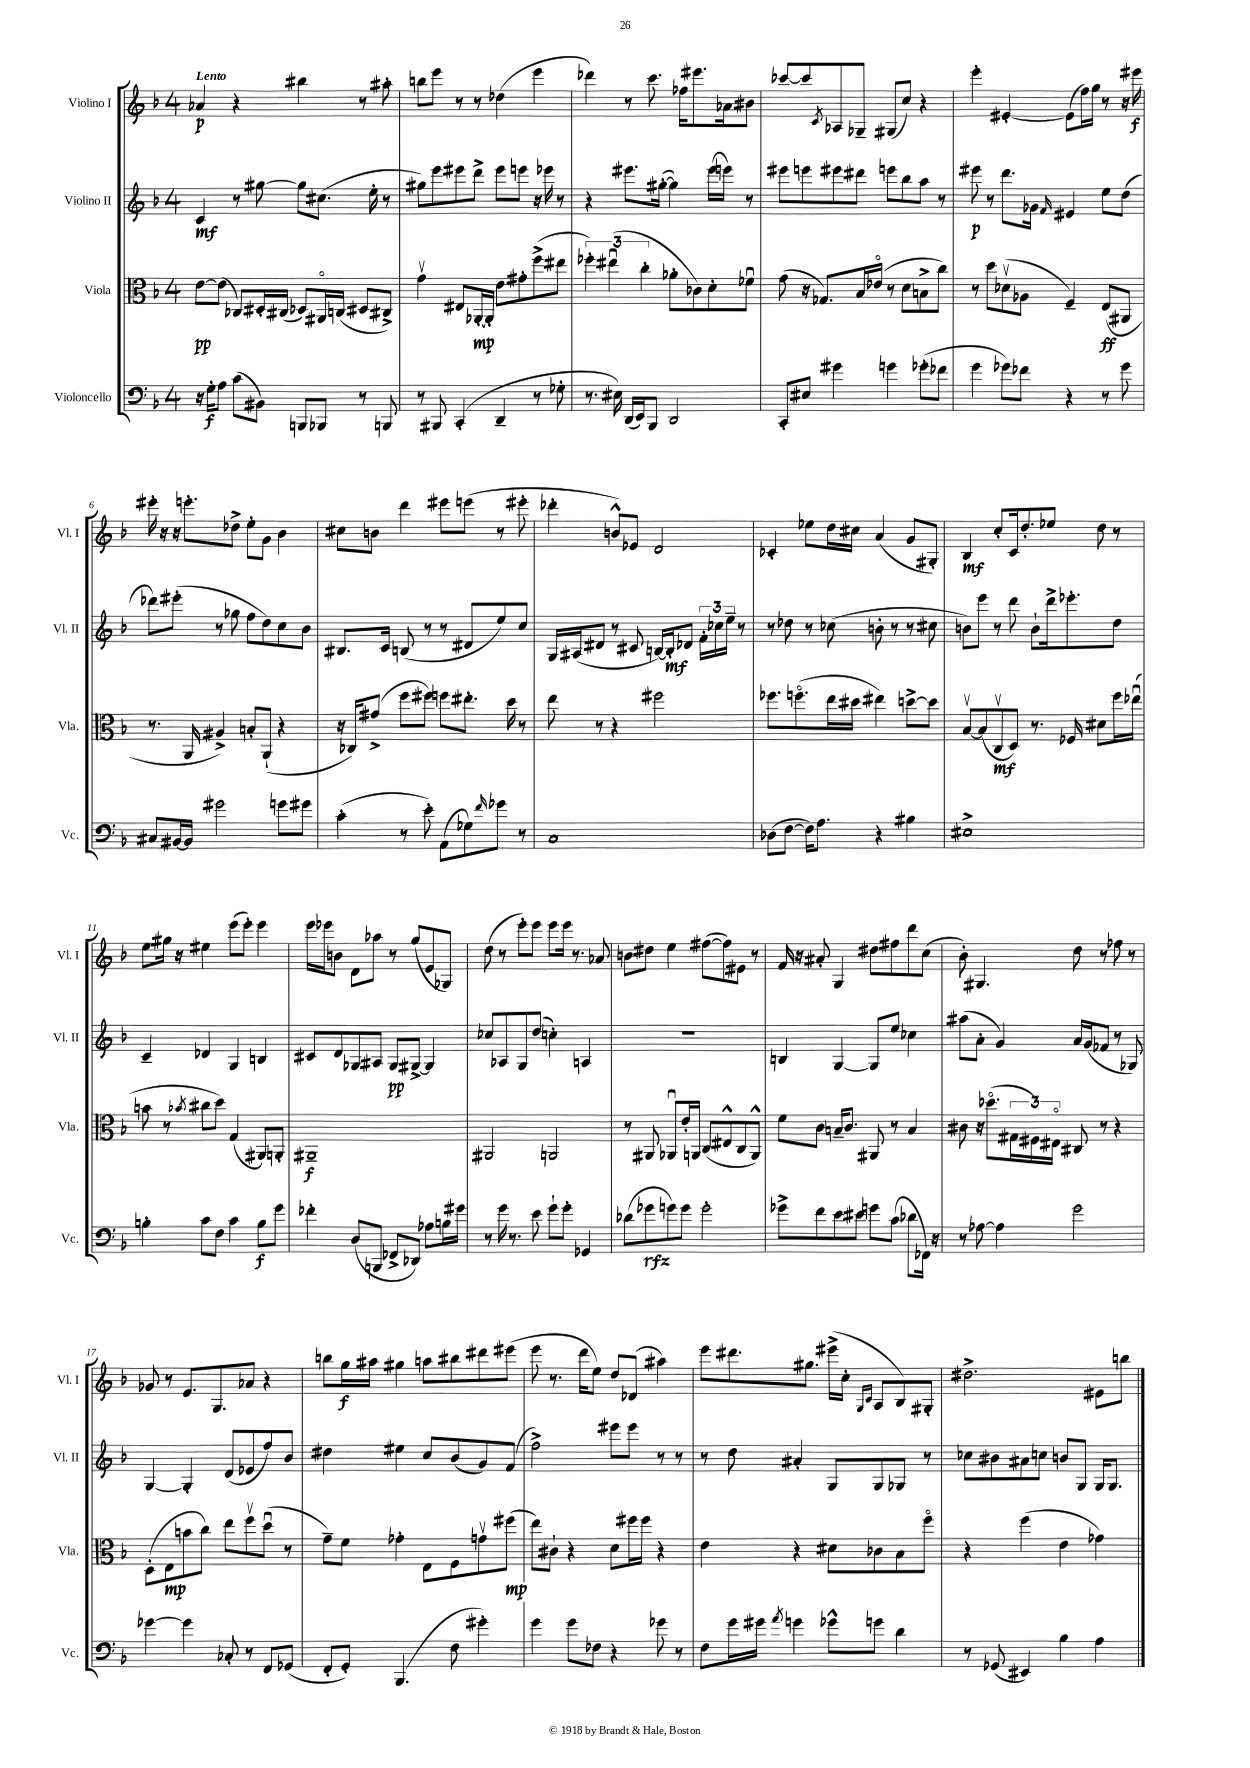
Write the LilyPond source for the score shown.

<<
\new StaffGroup <<
\new Staff = "s0" \with { instrumentName = "Violino I" shortInstrumentName = "Vl. I" } {
    \clef treble \key f \major \once \override Staff.TimeSignature.style = #'single-digit \time 4/4 \tempo "Lento"
    aes'4\p r4 bis''4 r8 ais''8-. |
    b''8 e'''8 r8 r8 des''4( e'''4 |
    des'''4) r8 c'''8. fes''16 eis'''8. aes'16 bis'8 |
    ces'''8~ ces'''8 \acciaccatura { c'8 } aes8 ges8-- gis8( c''8) r4 |
    e'''4-. eis'4~-. eis'8( f''16) g''16 r8 r16 eis'''16\f |
    eis'''16-. r16 r16 e'''8.-. des''8-> e''8-. g'8 bes'4 |
    cis''8 b'8 d'''4 eis'''8 e'''8( r8 eis'''8-. |
    des'''4-. b'8-^) ees'8 d'2 |
    ces'4-. ees''8 d''16 cis''16 a'4( g'8 gis8-.) |
    bes4\mf c''8-. c'16 d''8.-. ees''8 d''8 r8 |
    e''8 gis''16 r16 eis''4 e'''8( e'''8-.) e'''4 |
    e'''16 ees'''16 b'8 d'8 aes''8 r8 g''8( e'8 ges8) |
    d''8( r8 e'''8-.) e'''8 e'''8 e'''16 r8. aes'8 |
    b'8 dis''8 e''4 fis''8~( fis''8) eis'8 r8 |
    f'16 r16 ais'8-. g4 dis''8 fis''8 d'''8 c''8( |
    bes'8-.) gis4. d''8 r8 fes''8 r8 |
    ges'8 r8 e'8. g8. aes'8 r4 |
    b''8 g''16\f ais''16 gis''4 a''8 bis''8 dis'''8 eis'''8( |
    e'''8 r8. d'''16 e''8) d''8 des'8( ais''4) |
    e'''8 dis'''8. gis''8. eis'''16->( c''16-. \grace { g16 c'16 } a8 bes8) gis8-. |
    dis''2.-> eis'8 b''8 \bar "|." |
}
\new Staff = "s1" \with { instrumentName = "Violino II" shortInstrumentName = "Vl. II" } {
    \clef treble \key f \major \once \override Staff.TimeSignature.style = #'single-digit \time 4/4
    c'4\mf r8 gis''8~ gis''8 cis''8.( e''16-. r8 |
    gis''8) e'''8 eis'''8 d'''8-> eis'''8 e'''8 r16 ees'''16 r8 |
    r4 eis'''8. gis''16~-.( gis''4) eis'''16( e'''16) r8 |
    eis'''8 e'''8 eis'''8 dis'''8 e'''8 bes''8 a''8 r8 |
    eis'''8\p r8 d'''8. ges'16 \grace { f'16 } eis'4 e''8 d''8( |
    des'''8) eis'''8-.( r8 ges''8 f''8 d''8) c''8 bes'8 |
    bis8. c'16 b8( r8 r8 dis'8 e''8) c''8 |
    g16 ais16( dis'8 r8 cis'8 b16~) b16-.\mf des'8 \tuplet 3/2 { f'16-. ces''16 e''16-- } r8 |
    r8 des''8 r8 ces''8( b'8-. r8 r8 cis''8 |
    b'8) e'''8 r8 d'''8 b'8-! d'''16-> ees'''8.-. d''8 |
    c'4-- des'4 g4 b4 |
    cis'8 d'8 ges8 ais8 ges8\pp gis8~-> gis4 |
    ces''8 aes8 g8 d''8( c''4-.) a4 |
    R1 |
    b4 g4~ g8 e''8 ces''4 |
    ais''8( a'8-. g'4) a'16 g'16( fes'8 r8 ges8) |
    g4~ g4-. d'8( ees'8 f''8) bes'8 |
    dis''4 eis''4 c''8 bes'8( g'8) f'8( |
    f''2->) eis'''8 eis'''8 r8 r8 |
    r8 d''8 ais'4-. g8 g8 ges8 r8 |
    ces''8 bis'8 ais'8 c''8 b'8 g8 g16 g8. \bar "|." |
}
\new Staff = "s2" \with { instrumentName = "Viola" shortInstrumentName = "Vla." } {
    \clef alto \key f \major \once \override Staff.TimeSignature.style = #'single-digit \time 4/4
    e'8~\pp e'8( ces8) dis16-. cis16( des8) ais,16\flageolet c16( dis8 cis8->) |
    g'4\upbow eis8 aes,16~-.\mp aes,16-. e'8 gis'8-. f''8->( eis''8 |
    \tuplet 3/2 { fes''4-.) eis''4\downbow( c''4-. } aes'8-. ces'8) d'8-. fes'8\downbow |
    g'8( r16 ges8.) bes16 ees'16\flageolet( r8 d'8 b8-> c''8) |
    r8 d''8 des'8\upbow( aes8 f4--) e8\ff( ais,8 |
    r8. a,16 ais4->) b8-. a,8-!( r4 |
    r16 ces16) gis'8->( f''8 fis''8) f''8 eis''8.-. d''16 r8 |
    e''8 r8 r4 fis''2 |
    fes''8. f''8.\flageolet( e''16 dis''16 eis''4) d''8~-> d''8 |
    bes8~\upbow bes8( c8\upbow\mf d8) r8. fes16 dis'8 f''16 ees''16\downbow( |
    b'8 r8 \acciaccatura { bes'8 } cis''8 d''8) g4( ais,8) a,8-. |
    ais,1--\f |
    ais,2 a,2 |
    r8 ais,8 aes,8\downbow e'16-. a,16 c8( eis8-^ c8 a,8-^) |
    f'8 c'8 b16-- c'8. ais,8 r8 b4 |
    cis'8 r16 des''8.\flageolet( \tuplet 3/2 { gis16 fis16) eis16\flageolet } cis8 r8 r4 |
    d8-.( e8\mp b'8 c''8) e''8 f''8\upbow d''8\downbow( r8 |
    g'8--) f'8 ges'4-. e8 f8 g'8\upbow fis''8\mp( |
    e''8) cis'8-! r4 d'8 fis''16 fis''16 r4 |
    e'4 r4 dis'8 ces'8 bes8 f''8\flageolet |
    r4 f''4( e'4 ges'4) \bar "|." |
}
\new Staff = "s3" \with { instrumentName = "Violoncello" shortInstrumentName = "Vc." } {
    \clef bass \key f \major \once \override Staff.TimeSignature.style = #'single-digit \time 4/4
    r16 g16-.\f a8 c'8( bis,8) b,,8 bes,,8 r8 b,,8 |
    r8 bis,,8 c,4-.( d,4-- r8 ges8-. |
    r8. eis16) d,16( e,16) bes,,8 d,2 |
    c,8-. eis8 gis'4 g'4 ges'8-.( fes'8 |
    g'4 ges'8) fes'8 r4 r8 ges'8 |
    cis8 bis,16~ bis,16 gis'2 g'8 gis'8 |
    c'4-.( r8 e'8-.) a,8( ges8) \grace { f'16 } ges'8 r8 |
    c1 |
    des8( f8~ f16) a8. r4 bis4 |
    eis1-> |
    b4-. c'8 f8 c'4 b8\f g'8 |
    fes'4-. d8( b,,8 fes,8-> des,8) aes8 b16 gis'16 |
    r8 g'16 r8. e'8 g'8-! g'8-. ges,4 |
    des'8( ges'8\rfz g'8) g'8 g'2-. |
    ges'8-> f'8 e'8 eis'8 g'8 c'8( des'8 fes,16) r16 |
    r8 aes8~ aes4 g'2 |
    ges'4~ ges'4 ces8-. r8 f,8 ges,8( |
    f,8-. g,8-.) bes,,4.( f8 gis'4-.) |
    g'4 g'8 fes8 r4 ges'8 r8 |
    f8 g'16 gis'16 \acciaccatura { a'8 } g'4 ges'8-^ g'8 d'4 |
    r8 ges,8( eis,4) bes4 a4 \bar "|." |
}
>>
>>
